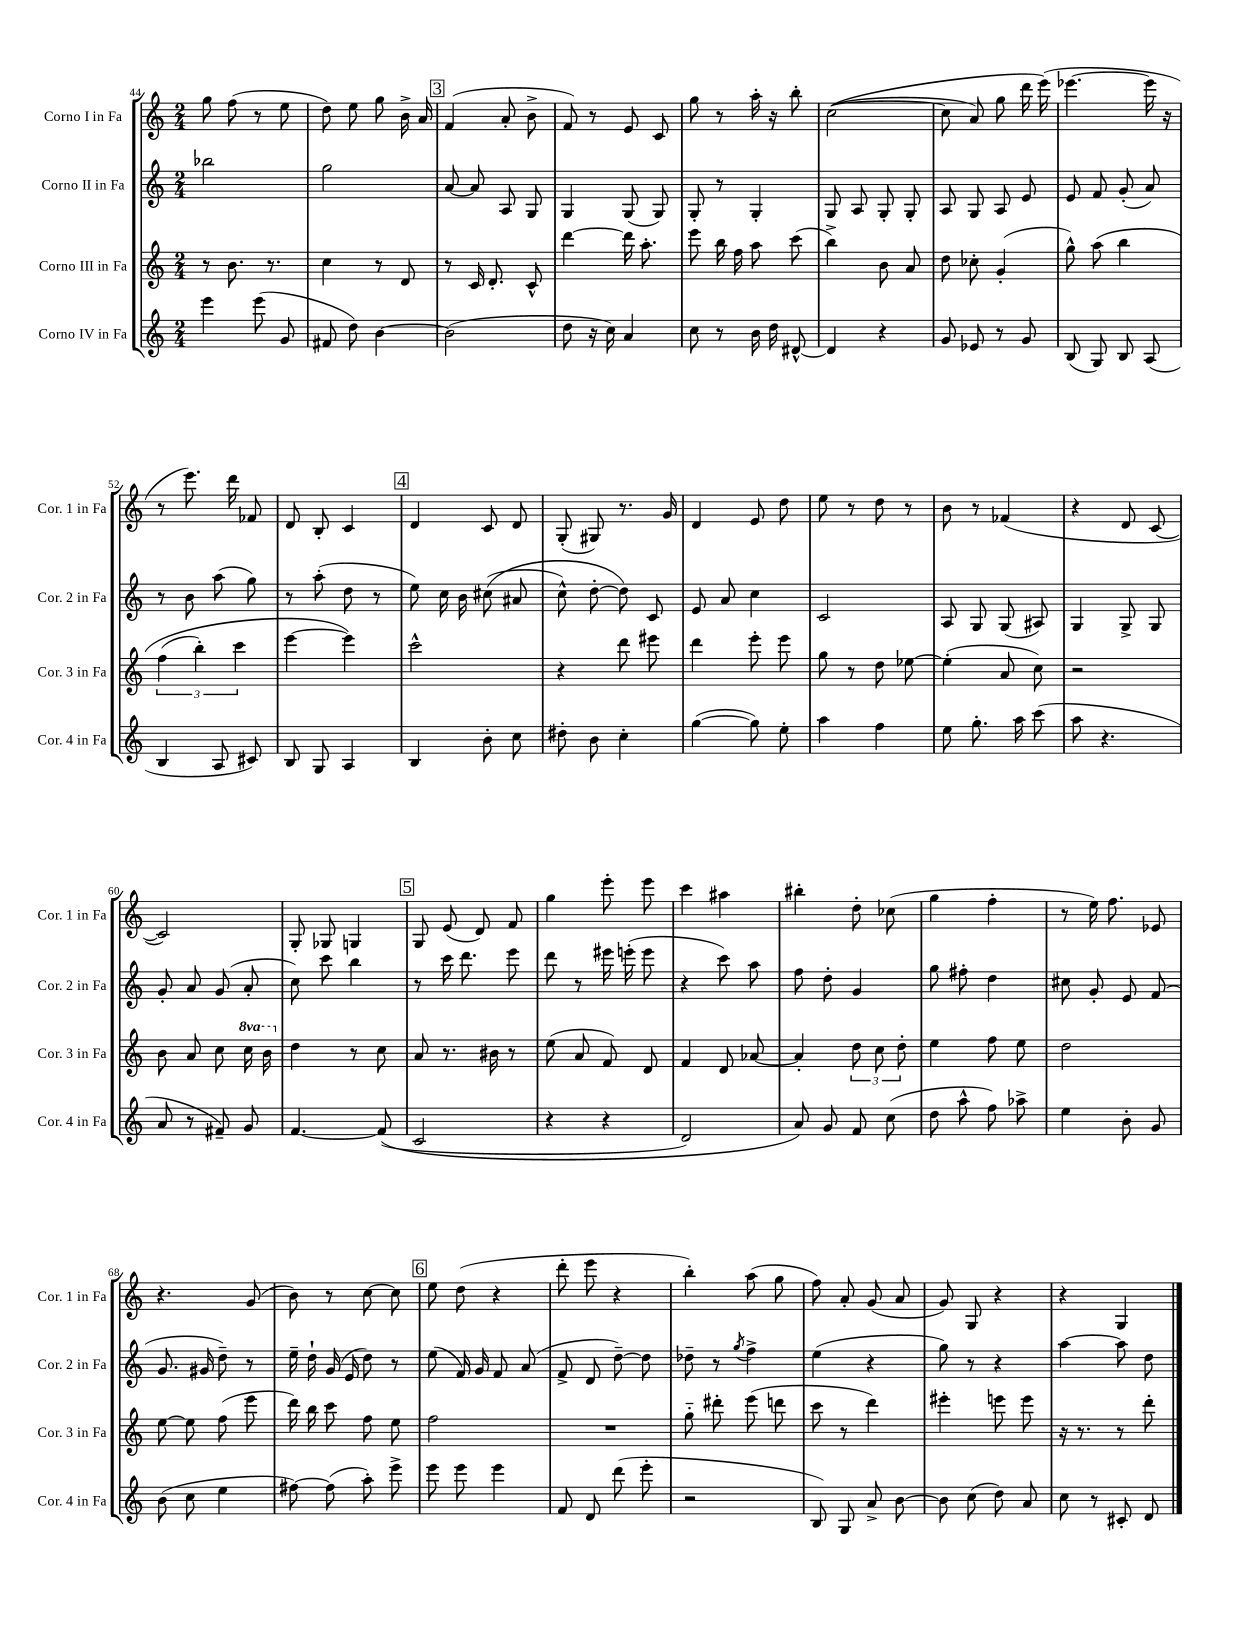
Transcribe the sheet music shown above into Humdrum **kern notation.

**kern	**kern	**kern	**kern
*part4	*part3	*part2	*part1
*staff4	*staff3	*staff2	*staff1
*I"Corno IV in Fa	*I"Corno III in Fa	*I"Corno II in Fa	*I"Corno I in Fa
*I'Cor. 4 in Fa	*I'Cor. 3 in Fa	*I'Cor. 2 in Fa	*I'Cor. 1 in Fa
*clefG2	*clefG2	*clefG2	*clefG2
*k[]	*k[]	*k[]	*k[]
*M2/4	*M2/4	*M2/4	*M2/4
=44	=44	=44	=44
4eee\	8r	2bb-X\	8gg\
.	8.b\	.	(8ff\
(8eee\	.	.	8r
.	8.r	.	.
8g/	.	.	8ee\
=45	=45	=45	=45
8f#X/	4cc\	2gg\	8dd\)
8dd\)	.	.	8ee\
[4b\	8r	.	8gg\
.	8d/	.	16b^\
.	.	.	16a/
!!LO:REH:place=s1:t=3
=46	=46	=46	=46
(2b\]	8r	[8a/	(4f/
.	16c/	8a/]	.
.	8.d'/	.	.
.	.	8A/	8a'/
.	8c^^/	8G/	8b^\
=47	=47	=47	=47
8dd\	[4ddd\	4G/	8f/)
16r	.	.	8r
16cc\)	.	.	.
4a/	16ddd\]	(8G/	8e/
.	8.aa'\	.	.
.	.	8G/)	8c/
=48	=48	=48	=48
8cc\	8eee\	8G'/	8gg\
8r	16bb\	8r	8r
.	16ff\	.	.
16b\	8aa\	4G'/	16aa'\
16dd\	.	.	16r
[8d#X^^/	(8ccc\	.	8bb'\
=49	=49	=49	=49
4d#/]	4bb^\)	8G/	(([2cc\
.	.	8A/	.
4r	8b\	8G'/	.
.	8a/	8G'/	.
=50	=50	=50	=50
8g/	8dd\	8A/	8cc\]
8e-X/	8cc-X'\	8G/	8a/)
8r	(4g'/	8A/	8gg\
8g/	.	8e/	16ddd\
.	.	.	(16eee\)
=51	=51	=51	=51
(8B/	8gg^^\)	8e/	[4.eee-X\
8G/)	(8aa\	8f/	.
8B/	4bb\	(8g'/	.
(8A/	.	8a/)	16eee-\]
.	.	.	16r
!!LO:LB:g=z
=52	=52	=52	=52
4B/	(6ff\	8r	8r
.	.	8b\	8.eee\)
.	6bb'\)	.	.
8A/	.	(8aa\	.
.	.	.	16ddd\
.	6ccc\	.	.
8c#X/)	.	8gg\)	8f-X/
=53	=53	=53	=53
8B/	[4eee\	8r	8d/
8G/	.	(8aa'\	8B'/
4A/	4eee\])	8dd\	4c/
.	.	8r	.
!!LO:REH:place=s1:t=4
=54	=54	=54	=54
4B/	2ccc^^\	8ee\)	4d/
.	.	16cc\	.
.	.	16b\	.
8b'\	.	((8cc#X\	8c/
8cc\	.	8a#X/	8d/
=55	=55	=55	=55
8dd#X'\	4r	8cc^^\)	(8G'/
8b\	.	[8dd'\	8G#X/)
4cc'\	8ddd\	8dd\])	8.r
.	8eee#X\	8c/	.
.	.	.	16g/
=56	=56	=56	=56
([4gg\	4ddd\	8e/	4d/
.	.	8a/	.
8gg\])	8eee'\	4cc\	8e/
8ee'\	8eee\	.	8dd\
=57	=57	=57	=57
4aa\	8gg\	2c/	8ee\
.	8r	.	8r
4ff\	8dd\	.	8dd\
.	[8ee-X\	.	8r
=58	=58	=58	=58
8ee\	(4ee-'\]	8A/	8b\
8.gg'\	.	8G/	8r
.	8a/	(8G/	(4f-X/
16aa\	.	.	.
(8ccc\	8cc\)	8A#X/)	.
=59	=59	=59	=59
8aa\	2r	4G/	4r
4.r	.	.	.
.	.	8G^/	8d/
.	.	8G/	[8c/
!!LO:LB:g=z
=60	=60	=60	=60
8a/	8b\	8g'/	2c/])
8r	8a/	8a/	.
8f#X~/)	8cc\	(8g/	.
*	*8va	*	*
8g/	16ccc\	8a'/	.
.	16bb\	.	.
=61	=61	=61	=61
*	*X8va	*	*
[4.f/	4dd\	8cc\)	8G'/
.	.	8ccc\	8G-X/
.	8r	4bb\	4Gn/
((8f/]	8cc\	.	.
!!LO:REH:place=s1:t=5
=62	=62	=62	=62
2c/	8a/	8r	8G/
.	8.r	16ccc\	(8e/
.	.	8.ddd\	.
.	.	.	8d/)
.	16b#X\	.	.
.	8r	8eee\	8f/
=63	=63	=63	=63
4r	(8ee\	8ddd\	4gg\
.	8a/	8r	.
4r	8f/)	16eee#X\	8eee'\
.	.	(16eeen'\	.
.	8d/	8eee\	8eee\
=64	=64	=64	=64
2d/)	4f/	4r	4ccc\
.	8d/	8ccc\)	4aa#X\
.	[8a-X/	8aa\	.
=65	=65	=65	=65
8a/)	4a-'/]	8ff\	4bb#X'\
8g/	.	8dd'\	.
8f/	12dd\	4g/	8dd'\
.	12cc\	.	.
(8cc\	.	.	(8cc-X\
.	12dd'\	.	.
=66	=66	=66	=66
8dd\	4ee\	8gg\	4gg\
8aa^^\	.	8ff#X'\	.
8ff\)	8ff\	4dd\	4ff'\
8aa-X^\	8ee\	.	.
=67	=67	=67	=67
4ee\	2dd\	8cc#X\	8r
.	.	8g'/	16ee\)
.	.	.	8.ff\
8b'\	.	8e/	.
8g/	.	(8f/	8e-X/
!!LO:LB:g=z
=68	=68	=68	=68
(8b\	[8ee\	8.g/	4.r
8cc\	8ee\]	.	.
.	.	16g#X/	.
4ee\	(8ff\	8dd~\)	.
.	8eee\	8r	(8g/
=69	=69	=69	=69
[8ff#X\)	16ddd\)	16ee~\	8b\)
.	16bb\	16dd`\	.
(8ff#\]	8ccc\	(16g/	8r
.	.	16e/	.
8aa'\)	8ff\	8dd\)	[8cc\
8eee^\	8ee\	8r	8cc\]
!!LO:REH:place=s1:t=6
=70	=70	=70	=70
8eee\	2ff\	(8ee\	8ee\
8eee\	.	16f/)	(8dd\
.	.	16g/	.
4eee\	.	8f/	4r
.	.	(8a/	.
=71	=71	=71	=71
8f/	2r	8f^/	8ddd'\
8d/	.	8d/	8eee\
(8ddd\	.	[8dd~\)	4r
8eee'\	.	8dd\]	.
=72	=72	=72	=72
2r	8gg\	8dd-X~\	4bb'\)
.	8ddd#X'\	8r	.
.	.	8qgg/	.
.	(8eee\	4ff^\	(8aa\
.	8dddn\	.	8gg\
=73	=73	=73	=73
8B/)	8ccc\	(4ee\	8ff\)
8G/	8r	.	8a'/
8a^/	4ddd\)	4r	(8g/
[8b\	.	.	8a/
=74	=74	=74	=74
8b\]	4eee#X'\	8gg\)	8g/)
(8cc\	.	8r	8G/
8dd\)	8eeen\	4r	4r
8a/	8eee\	.	.
=75	=75	=75	=75
8cc\	16r	[4aa\	4r
.	8.r	.	.
8r	.	.	.
8c#X'/	8r	8aa\]	4G/
8d/	8ddd'\	8dd\	.
==	==	==	==
*-	*-	*-	*-
